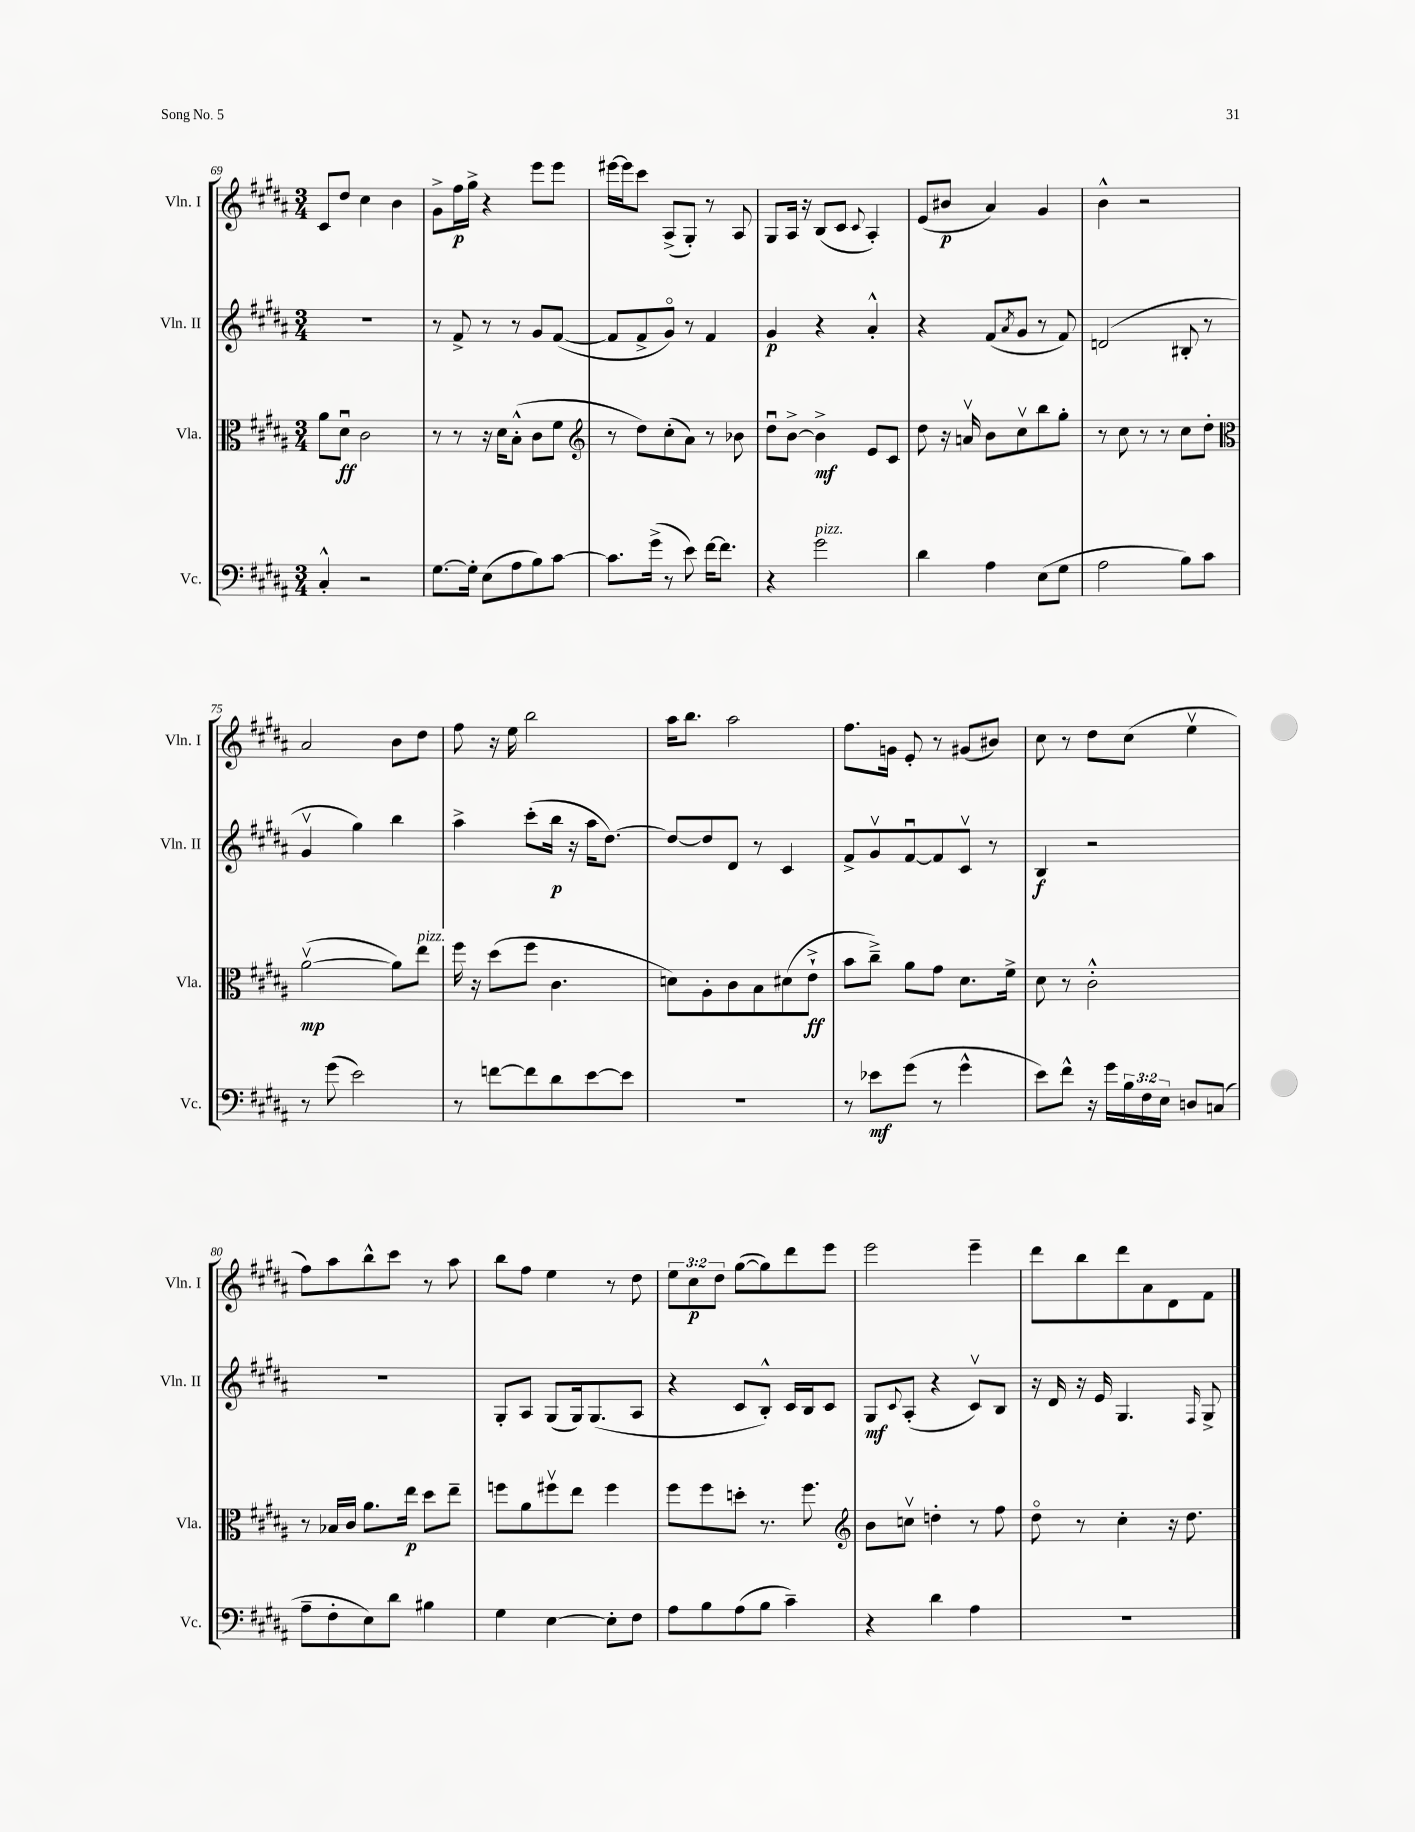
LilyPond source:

<<
\new StaffGroup <<
\new Staff = "s0" \with { instrumentName = "Vln. I" shortInstrumentName = "Vln. I" } {
    \clef treble \key b \major \numericTimeSignature \time 3/4 \override Staff.TupletNumber.text = #tuplet-number::calc-fraction-text
    cis'8 dis''8 cis''4 b'4 |
    gis'8-> fis''16\p gis''16-> r4 e'''8 e'''8 |
    eis'''16~ eis'''16 cis'''8 ais8->( gis8-.) r8 ais8 |
    gis8 ais16 r16 b8( cis'8 \appoggiatura { cis'8 } ais4-.) |
    e'8( bis'8\p ais'4) gis'4 |
    b'4-^ r2 |
    ais'2 b'8 dis''8 |
    fis''8 r16 e''16 b''2 |
    ais''16 b''8. ais''2 |
    fis''8. g'16 e'8-. r8 gis'8( bis'8) |
    cis''8 r8 dis''8 cis''8( e''4\upbow |
    fis''8) ais''8 b''8-^ cis'''8 r8 ais''8 |
    b''8 fis''8 e''4 r8 dis''8 |
    \tuplet 3/2 { e''8 cis''8\p dis''8 } gis''8~( gis''8) dis'''8 e'''8 |
    e'''2 e'''4-- |
    dis'''8 b''8 dis'''8 ais'8 dis'8 fis'8 \bar "|." |
}
\new Staff = "s1" \with { instrumentName = "Vln. II" shortInstrumentName = "Vln. II" } {
    \clef treble \key b \major \numericTimeSignature \time 3/4
    R2. |
    r8 fis'8-> r8 r8 gis'8 fis'8~( |
    fis'8 fis'8-> gis'8\flageolet) r8 fis'4 |
    gis'4\p r4 ais'4-.-^ |
    r4 fis'8( \acciaccatura { ais'8 } gis'8 r8 fis'8) |
    d'2( bis8-. r8 |
    gis'4\upbow gis''4) b''4 |
    ais''4-> cis'''8-.( b''16\p r16 ais''16 dis''8.~) |
    dis''8~ dis''8 dis'8 r8 cis'4 |
    fis'8-> gis'8\upbow fis'8~\downbow fis'8 cis'8\upbow r8 |
    b4\f r2 |
    R2. |
    gis8-. ais8 gis8( gis16) gis8.( ais8 |
    r4 cis'8 b8-.-^) cis'16 b16 cis'8 |
    gis8\mf \appoggiatura { cis'8 } ais8-.( r4 cis'8\upbow) b8 |
    r16 dis'16 r16 e'16 gis4. \grace { fis16 } gis8-> \bar "|." |
}
\new Staff = "s2" \with { instrumentName = "Vla." shortInstrumentName = "Vla." } {
    \clef alto \key b \major \numericTimeSignature \time 3/4
    ais'8 dis'8\downbow\ff cis'2 |
    r8 r8 r16 dis'16 b8-.-^( cis'8 fis'8 |
    \clef treble r8 dis''8) cis''8-.( ais'8) r8 bes'8 |
    dis''8\downbow b'8~-> b'4->\mf e'8 cis'8 |
    dis''8 r16 a'16\upbow b'8 cis''8\upbow b''8 gis''8-. |
    r8 cis''8 r8 r8 cis''8 dis''8-. |
    \clef alto ais'2~\upbow\mp( ais'8) e''8^\markup { \italic "pizz." } |
    fis''16 r16 dis''8( fis''8 cis'4. |
    d'8) ais8-. cis'8 b8 dis'8( e'8-!->\ff |
    b'8 cis''8--->) ais'8 gis'8 dis'8. fis'16-> |
    dis'8 r8 cis'2-.-^ |
    r8 bes16 cis'16 ais'8. e''16\p dis''8 e''8-- |
    f''8 ais'8 fis''8\upbow e''8 fis''4 |
    fis''8 fis''8 d''8-. r8. fis''8. |
    \clef treble b'8 c''8\upbow d''4-. r8 fis''8 |
    dis''8\flageolet r8 cis''4-. r16 dis''8. \bar "|." |
}
\new Staff = "s3" \with { instrumentName = "Vc." shortInstrumentName = "Vc." } {
    \clef bass \key b \major \numericTimeSignature \time 3/4 \override Staff.TupletNumber.text = #tuplet-number::calc-fraction-text
    cis4-.-^ r2 |
    gis8.~ gis16-. e8( ais8 b8) cis'8~ |
    cis'8. gis'16->( r8 e'8) fis'16~ fis'8. |
    r4 gis'2^\markup { \italic "pizz." } |
    dis'4 ais4 e8( gis8 |
    ais2 b8) cis'8 |
    r8 gis'8( e'2) |
    r8 f'8~ f'8 dis'8 e'8~ e'8 |
    R2. |
    r8 ees'8\mf gis'8( r8 gis'4-^ |
    e'8) fis'8-^ r16 gis'16 \tuplet 3/2 { b16 fis16 e16 } d8 c8( |
    ais8-- fis8-. e8) dis'8 bis4 |
    gis4 e4~ e8-. fis8 |
    ais8 b8 ais8( b8 cis'4--) |
    r4 dis'4 ais4 |
    R2. \bar "|." |
}
>>
>>
\layout { \context { \Score currentBarNumber = #69 } }
